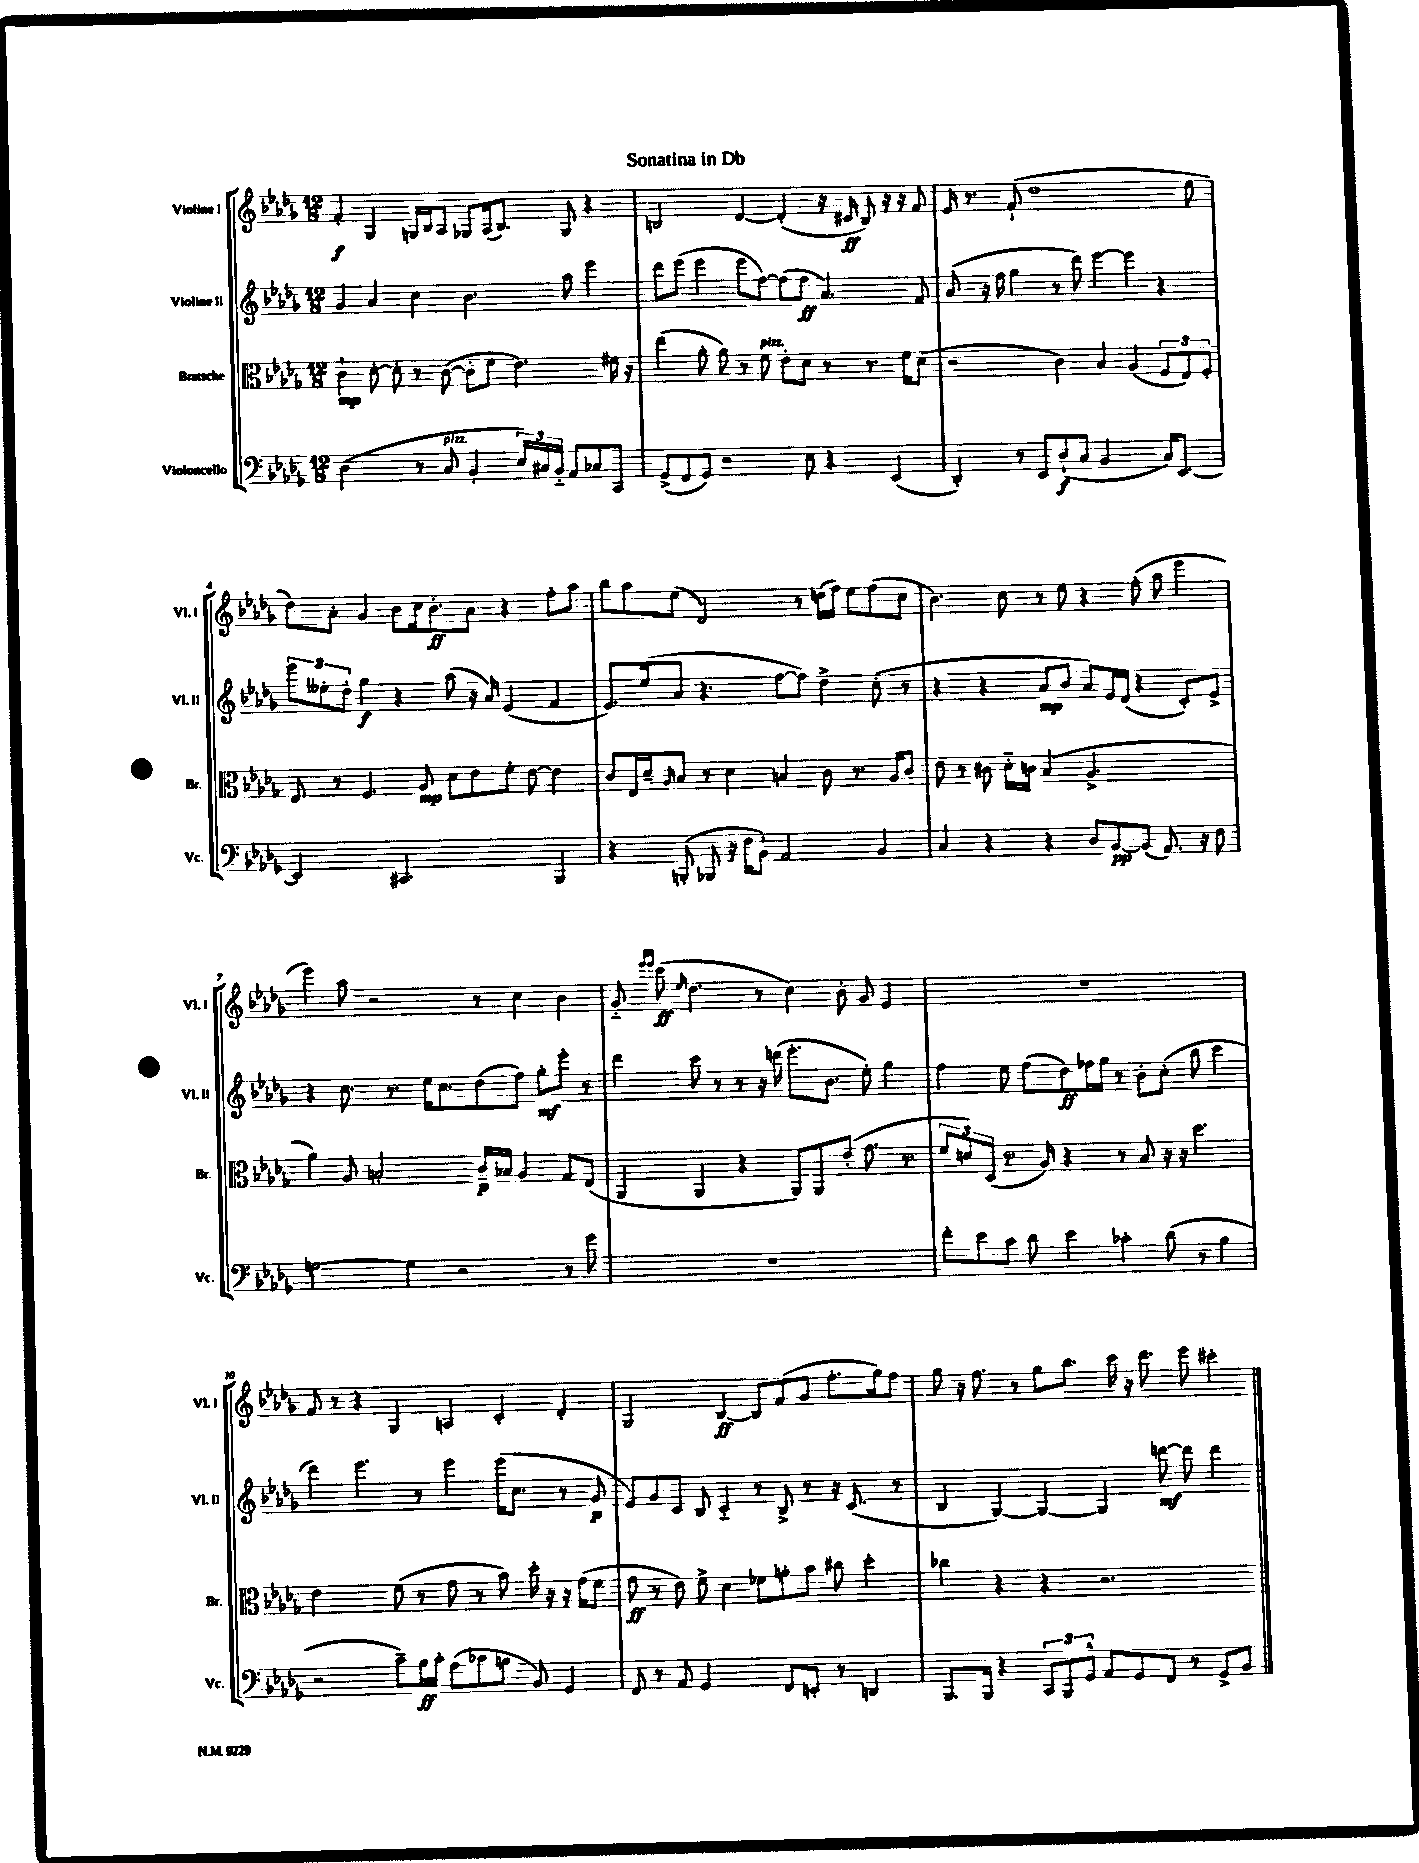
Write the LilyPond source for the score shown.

\header { title = "Sonatina in Db" }
<<
\new StaffGroup <<
\new Staff = "s0" \with { instrumentName = "Violine I" shortInstrumentName = "Vl. I" } {
    \clef treble \key des \major \numericTimeSignature \time 12/8
    f'4-.\f ges4 g16 bes16 aes8 ges8 aes16( bes8.) ges8 r4 |
    b2 des'4~ des'4-.( r16 cis'16\ff b8) r16 r16 f'8 |
    ees'16 r8. f'8-!( des''1 ees''8 |
    des''8) aes'8-. ges'4 bes'8 c''16 bes'8.-.\ff aes'8 r4 f''8-. aes''8 |
    bes''8 aes''8 ees''8( des'2) r8 d''16( f''16) ees''8 f''8( c''8 |
    bes'4.) c''8 r8 ees''8 r4 f''8-.( aes''8 ees'''4 |
    ees'''4) aes''8 r2 r8 c''4 bes'4 |
    ges'8-_ \grace { ees'''16 ees'''16 } c'''8\ff( \grace { ees''16 } des''4. r8 c''4) bes'8-. ges'8 ees'4 |
    R1. |
    f'8 r8 r4 ges4 a4 c'4-. des'4-. |
    ges2 bes4~\ff bes8 f'8( ges'8 f''8.-. ges''16) f''8 |
    ges''8 r16 f''8. r8 ges''8 bes''8. c'''16 r16 des'''8. ees'''8 cis'''4-. \bar "|." |
}
\new Staff = "s1" \with { instrumentName = "Violine II" shortInstrumentName = "Vl. II" } {
    \clef treble \key des \major \numericTimeSignature \time 12/8
    ges'4 aes'4 c''4 bes'4. aes''8 ees'''4 |
    des'''8 ees'''8( ees'''4 ees'''8 f''8~) f''8( f''8\ff aes'4.) f'8 |
    aes'8( r16 f''16 ges''4 r8 des'''8) ees'''4~ ees'''4 r4 |
    \tuplet 3/2 { ees'''8 eeses''8-. des''8-. } ges''4\f r4 aes''8( r16 aes'16) ees'4( f'4 |
    ees'8.) ees''16( aes'8 r4. f''8~ f''8) des''4-> c''8-.( r8 |
    r4 r4 aes'8\mp bes'8 aes'8) ees'16 des'16( r4 c'8-.) ees'8-> |
    r4 c''8. r8. ees''16 c''8. des''8( f''8) ges''8-.\mf ees'''8-. r8 |
    des'''4 c'''8 r8 r8 r16 d'''16( ees'''8.-. bes'8. ees''8-.) ges''4 |
    f''4 ees''8 f''8( des''8\ff) fes''16 ges''16 r8 bes'8-. c''8-.( bes''8 c'''4 |
    des'''4) ees'''4. r8 ees'''4 ees'''16( c''8. r8 ges'8\p |
    ees'8) ges'8 c'8 bes8 c'4-_ r8 bes8-> r8 r16 c'8.( r8 |
    bes4 ges4~) ges4~ ges4 d'''8~\mf d'''8 d'''4 \bar "|." |
}
\new Staff = "s2" \with { instrumentName = "Bratsche" shortInstrumentName = "Br." } {
    \clef alto \key des \major \numericTimeSignature \time 12/8
    c'4-!\mp des'8~-. des'8-. r8 c'8~( c'8-. f'8 ees'4.) fis'16 r16 |
    ees''4( aes'8-. aes'8) r8 f'8^\markup { \italic "pizz." } ees'8-. des'8 r8 r8. f'16 des'8( |
    r2 c'4) bes4 aes4( \tuplet 3/2 { f8 ees8) f8-. } |
    ees8 r8 f4. aes8\mp des'8 ees'8 f'8-. ees'8~ ees'4 |
    c'8 ees16 des'16-- \grace { aes16 } bes8 r8 des'4 b4 c'8 r8. aes16 c'8 |
    ees'8 r8 cis'8 des'16-_ c'16 bes4( aes2.-> |
    aes'4) aes8 b2-. c'16--\p bes16 aes4 ges8 ees8( |
    aes,4 aes,4 r4 aes,8) aes,8 ees'8-.( ges'8. r8. |
    \tuplet 3/2 { f'8 d'8) des8( } r8. aes16) r4 r8 bes8 r16 r16 des''4. |
    ees'2 f'8( r8 ges'8 r8 bes'8) des''16-. r16 r16 ges'16( f'8 |
    ges'8\ff r8 ees'8) f'8-> des'4 fes'8 a'8-. bes'8 cis''8 des''4-. |
    ces''4 r4 r4 r2. \bar "|." |
}
\new Staff = "s3" \with { instrumentName = "Violoncello" shortInstrumentName = "Vc." } {
    \clef bass \key des \major \numericTimeSignature \time 12/8
    des2( r8 c8^\markup { \italic "pizz." } bes,4-. \tuplet 3/2 { ees16) cis16 bes,16-_ } aes,8 ces8 c,8 |
    ges,8->( f,8 ges,8) r2 ees8 r4 ees,4( |
    des,4-.) r8 ees,8 des8-!\f( c8 bes,2 c16) ees,8.~ |
    ees,2 cis,2. bes,,4 |
    r4 b,,8-.( bes,,8 r16 f16 bes,8-!) aes,2 bes,4 |
    c4 r4 r4 des8 bes,8~\pp bes,8( aes,8.) r16 f8 |
    g2~ g4 r2 r8 ges'8 |
    R1. |
    f'8-. ees'8 c'8 des'8 ees'4 ces'4-. des'8( r8 bes4 |
    r2 c'8--) bes16\ff c'16-. aes8( ces'8 b8 bes,8) ges,4 |
    f,8 r8 aes,8 ges,2 f,8 e,8-. r8 d,4 |
    bes,,8. bes,,16 r4 \tuplet 3/2 { c,8 bes,,8 ges,8-^ } aes,8 ges,8 f,8 r8 ges,8-> bes,8 \bar "|." |
}
>>
>>
